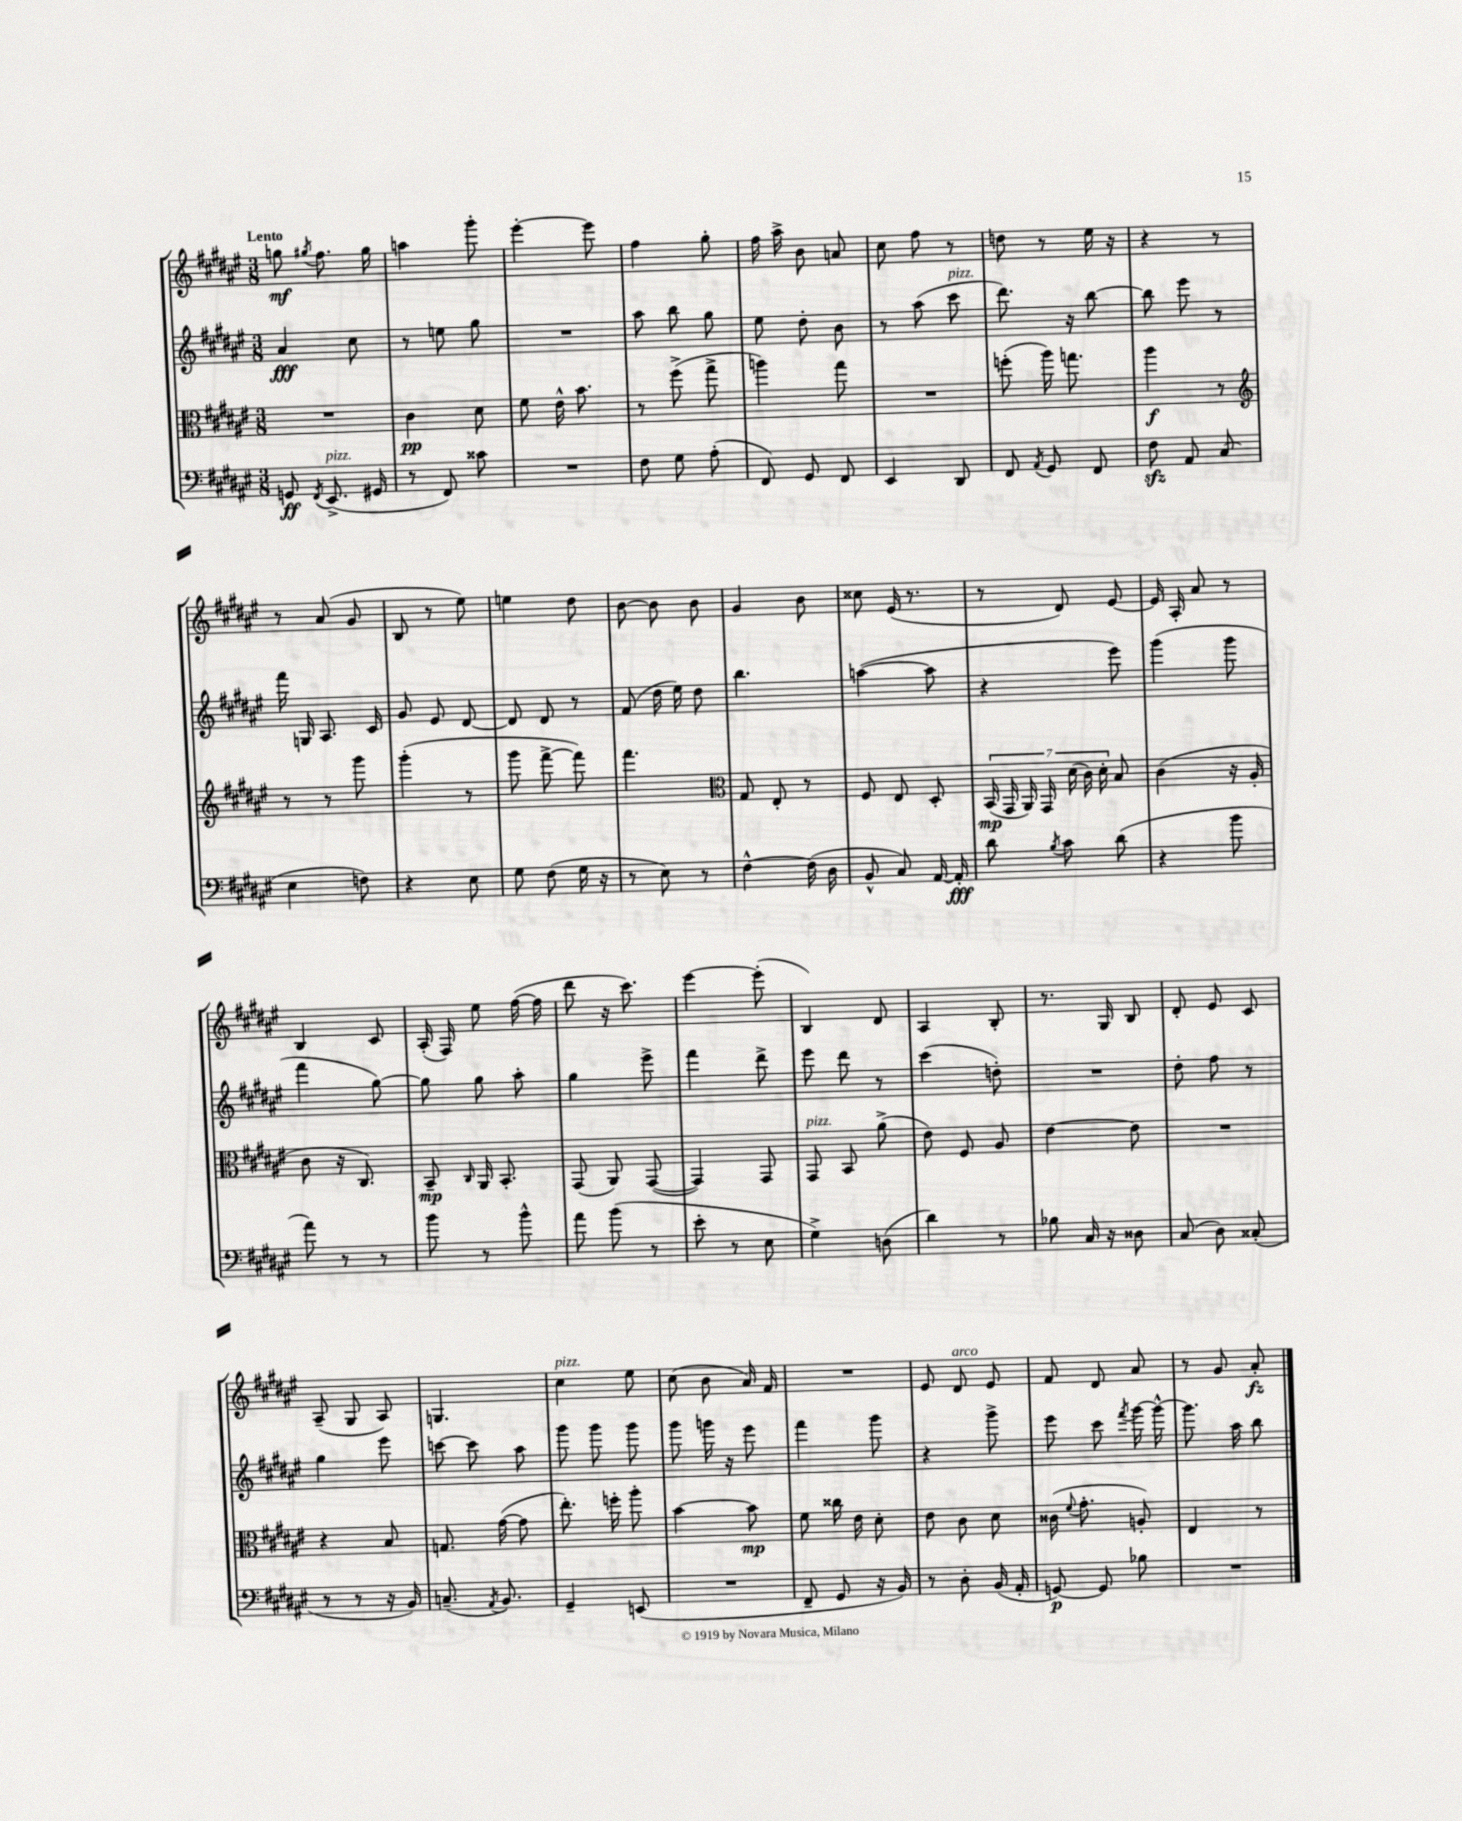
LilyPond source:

<<
\new StaffGroup <<
\new Staff = "s0" {
    \clef treble \key fis \major \numericTimeSignature \time 3/8 \tempo "Lento"
    \autoBeamOff g''8\mf \acciaccatura { gis''8 } fis''8. gis''16 |
    a''4 gis'''8-. |
    eis'''4~-. eis'''8 |
    fis''4 gis''8-. |
    fis''16 ais''16-> b'8 a'8 |
    cis''8 fis''8 r8 |
    d''8 r8 eis''16 r16 |
    r4 r8 |
    r8 ais'8( gis'8 |
    b8 r8 eis''8) |
    e''4 dis''8 |
    b'8~ b'8 b'8 |
    gis'4 b'8 |
    cisis''8 eis'16( r8. |
    r8 dis'8) eis'8~ |
    eis'16 ais16-. ais'8 r8 |
    b4 cis'8 |
    ais16-.( fis16) eis''8 fis''16~( fis''16 |
    dis'''8 r16 cis'''8.) |
    eis'''4~ eis'''8-.( |
    b4) dis'8 |
    ais4 b8-. |
    r8. gis16 b8 |
    dis'8-. eis'8 cis'8 |
    ais8--( gis8 ais8) |
    g4. |
    cis''4^\markup { \italic "pizz." } eis''8 |
    cis''8( b'8 ais'16) fis'16 |
    R4. |
    eis'8 dis'8^\markup { \italic "arco" } eis'8 |
    fis'8 dis'8 ais'8 |
    r8 gis'8 ais'8-.\fz \bar "|." |
}
\new Staff = "s1" {
    \clef treble \key fis \major \numericTimeSignature \time 3/8
    \autoBeamOff ais'4\fff cis''8 |
    r8 e''8 gis''8 |
    R4. |
    ais''8 b''8 gis''8 |
    eis''8 dis''8-. b'8 |
    r8 ais''8( cis'''8^\markup { \italic "pizz." } |
    dis'''8.) r16 b''8~ |
    b''8 eis'''8 r8 |
    fis'''16 g16 ais8. cis'16 |
    gis'8 eis'8 dis'8~ |
    dis'8 dis'8 r8 |
    fis'8( dis''16 eis''16) dis''8 |
    b''4. |
    a''4~( a''8 |
    r4 eis'''8) |
    gis'''4( gis'''8 |
    fis'''4 gis''8~) |
    gis''8 gis''8 ais''8-. |
    gis''4 eis'''8-> |
    fis'''4 dis'''8-> |
    eis'''8 dis'''8 r8 |
    cis'''4( d''8-.) |
    R4. |
    dis''8-. fis''8 r8 |
    gis''4 eis'''8 |
    c'''8~ c'''8 ais''8 |
    gis'''8 gis'''8 gis'''8 |
    gis'''8 g'''16 r16 eis'''8 |
    fis'''4 gis'''8 |
    r4 gis'''8-> |
    eis'''8 cis'''8 \acciaccatura { fis'''8 } gis'''16~ gis'''16~-^ |
    gis'''8. ais''16 b''8 \bar "|." |
}
\new Staff = "s2" {
    \clef alto \key fis \major \numericTimeSignature \time 3/8
    \autoBeamOff R4. |
    cis'4\pp dis'8 |
    fis'8 eis'16-^ b'8. |
    r8 fis''8->( gis''8-> |
    a''4) gis''8 |
    R4. |
    f''8-.( ais''16) g''8. |
    ais''4\f r8 |
    \clef treble r8 r8 gis'''8 |
    gis'''4-.( r8 |
    gis'''8 fis'''8~-> fis'''8) |
    fis'''4. |
    \clef alto gis8 eis8-. r8 |
    fis8 eis8 dis8-. |
    \tuplet 7/4 { b,16\mp( gis,16 ais,16) gis,16 dis'16( cis'16) dis'16-. } b8 |
    cis'4( r16 ais16-. |
    cis'8 r16 cis8.) |
    b,8--\mp \grace { cis16 } ais,16 b,8.-. |
    gis,8( ais,8) gis,8~( |
    gis,4) gis,8 |
    gis,8^\markup { \italic "pizz." } b,8 ais'8->( |
    eis'8) fis8 ais8 |
    eis'4~ eis'8 |
    R4. |
    r4 b8 |
    g8. gis'16~( gis'8 |
    eis''8.-.) f''16-. ais''8-. |
    b'4~ b'8\mp |
    fis'8 cisis''16 eis'16 dis'8-. |
    eis'8 cis'8 dis'8 |
    cisis'16( \appoggiatura { fis'8 } gis'8.-. a8-.) |
    eis4 r8 \bar "|." |
}
\new Staff = "s3" {
    \clef bass \key fis \major \numericTimeSignature \time 3/8
    \autoBeamOff g,8\ff \acciaccatura { fis,8 } eis,8.->^\markup { \italic "pizz." }( gis,16 |
    r8 fis,8) cisis'8 |
    R4. |
    fis8 gis8 ais8-.( |
    fis,8) gis,8 fis,8 |
    eis,4 dis,8 |
    fis,8 \acciaccatura { ais,8 } gis,8 fis,8 |
    fis8\sfz ais,8 cis8( |
    eis4 f8) |
    r4 eis8 |
    gis8 fis8( gis16 r16 |
    r8 eis8) r8 |
    fis4~-^ fis16( dis16 |
    b,8-^ cis8) ais,16~ ais,16-.\fff |
    dis'8 \acciaccatura { b8 } cis'8 dis'8( |
    r4 b'8 |
    ais'8) r8 r8 |
    b'8 r8 b'8-^ |
    ais'8 b'8( r8 |
    eis'8-. r8 eis8 |
    gis4->) d8( |
    dis'4) r8 |
    bes8 cis16 r16 disis8 |
    cis8( dis8) cisis8-.( |
    r8 r8 r16 b,16) |
    c8.--( \acciaccatura { ais,8 } b,8.) |
    gis,4-- e,8( |
    R4. |
    fis,8-- gis,8 r16 b,16) |
    r8 dis8-. b,16( ais,16-. |
    g,8~\p) g,8 bes8 |
    R4. \bar "|." |
}
>>
>>
\layout { \context { \Score \remove "Bar_number_engraver" } }
